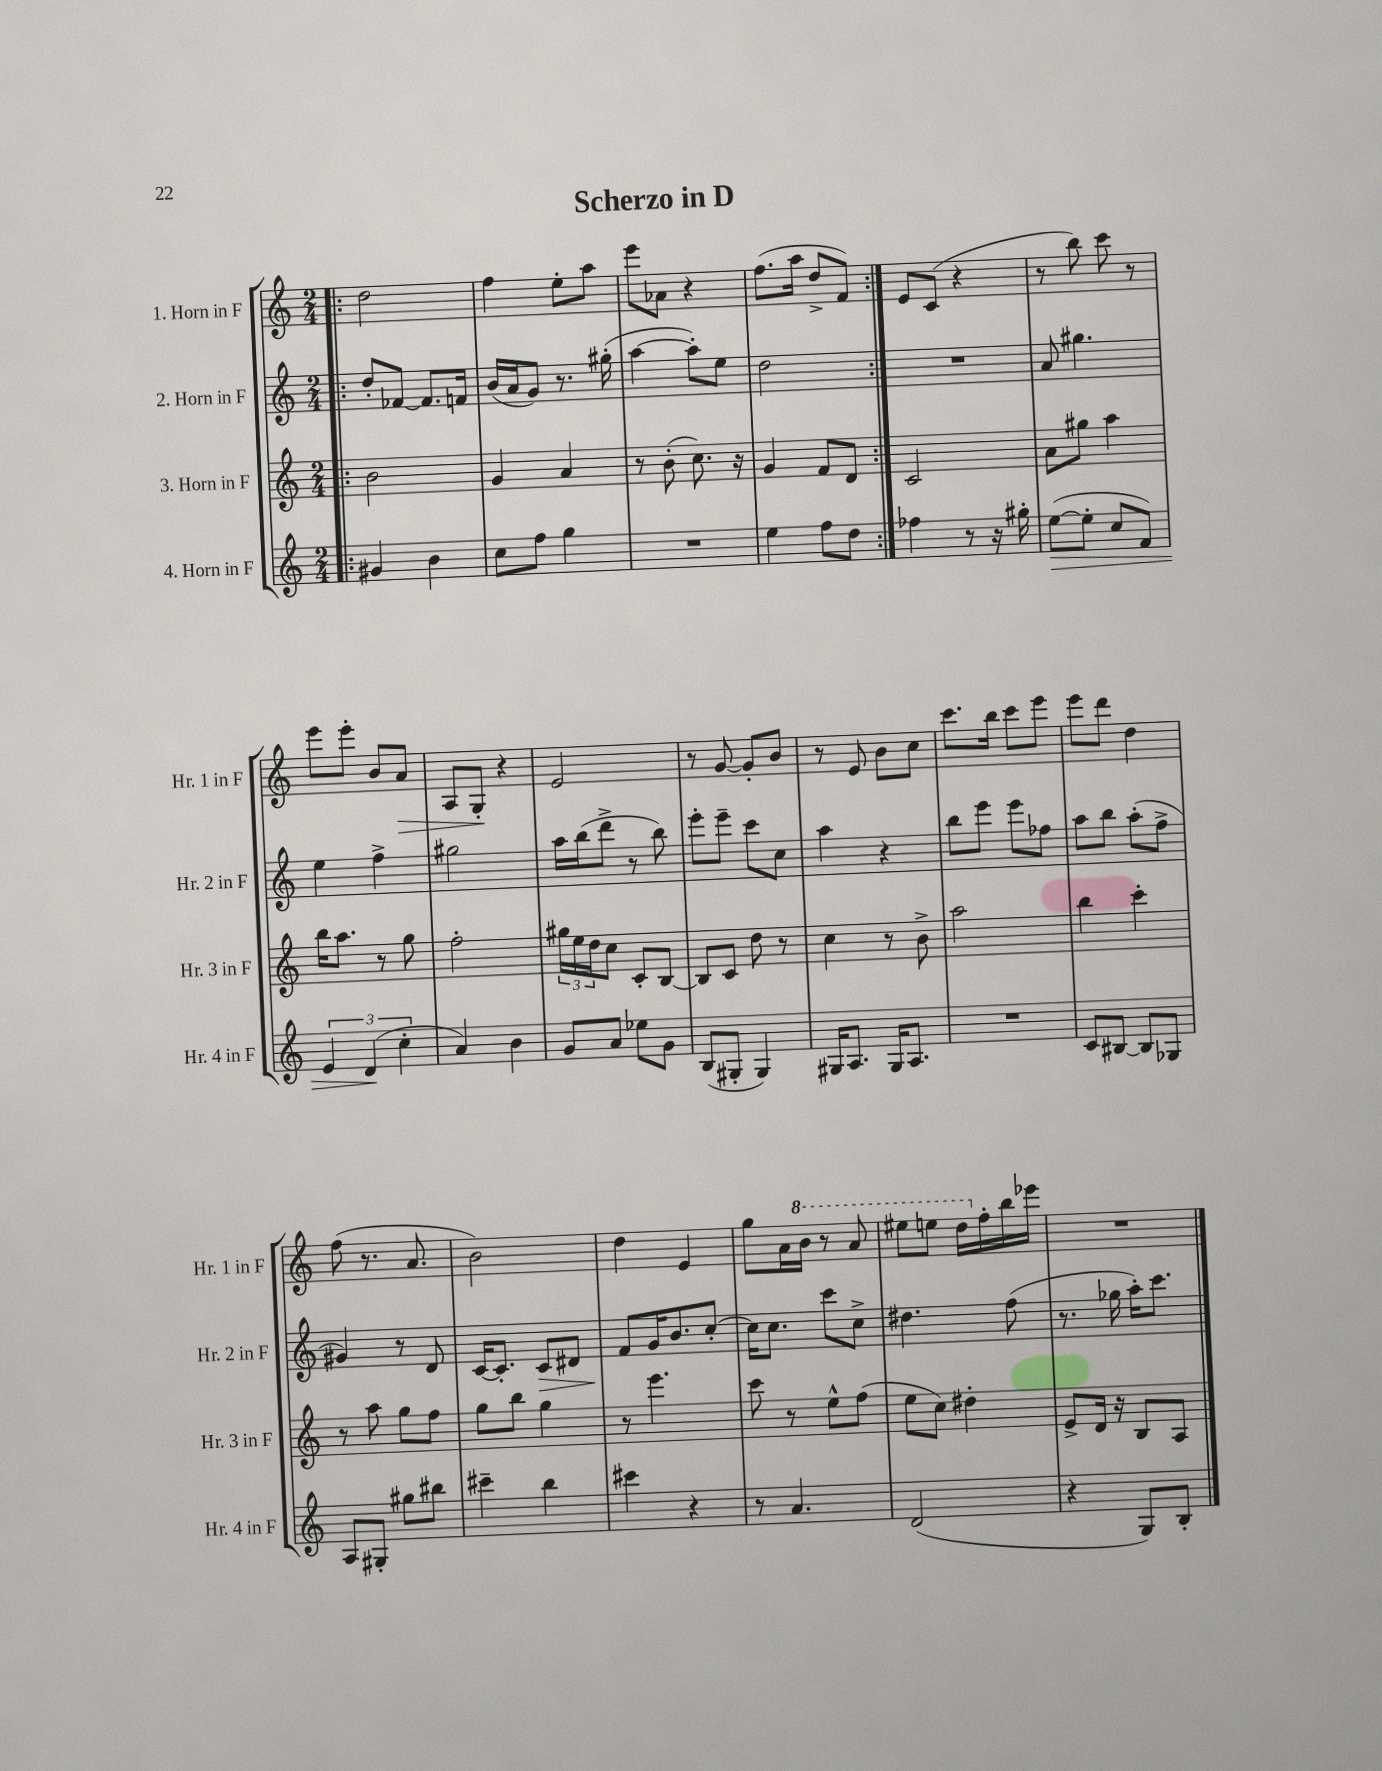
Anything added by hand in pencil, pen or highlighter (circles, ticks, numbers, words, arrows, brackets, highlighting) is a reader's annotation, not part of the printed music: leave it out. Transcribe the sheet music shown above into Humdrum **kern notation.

**kern	**dynam	**kern	**kern	**dynam	**kern	**dynam
*part4	*part4	*part3	*part2	*part2	*part1	*part1
*staff4	*staff4	*staff3	*staff2	*staff2	*staff1	*staff1
*I"4. Horn in F	*	*I"3. Horn in F	*I"2. Horn in F	*	*I"1. Horn in F	*
*I'Hr. 4 in F	*	*I'Hr. 3 in F	*I'Hr. 2 in F	*	*I'Hr. 1 in F	*
*clefG2	*	*clefG2	*clefG2	*	*clefG2	*
*k[]	*	*k[]	*k[]	*	*k[]	*
*M2/4	*	*M2/4	*M2/4	*	*M2/4	*
=1!|:	=1!|:	=1!|:	=1!|:	=1!|:	=1!|:	=1!|:
4g#X/	.	2b\	8dd'/L	.	2dd\	.
.	.	.	[8f-X/J	.	.	.
4b\	.	.	8.f-/L]	.	.	.
.	.	.	16fn/Jk	.	.	.
=2	=2	=2	=2	=2	=2	=2
8cc\L	.	4g/	(16b/LL	.	4ff\	.
.	.	.	16a/J	.	.	.
8ff\J	.	.	8g/J)	.	.	.
4gg\	.	4a/	8.r	.	8ee'\L	.
.	.	.	.	.	8aa\J	.
.	.	.	(16gg#X'\	.	.	.
=3	=3	=3	=3	=3	=3	=3
2r	.	8r	[4aa\	.	8eee\L	.
.	.	(8b'\	.	.	8a-X\J	.
.	.	8.cc\)	8aa'\L])	.	4r	.
.	.	.	8ee\J	.	.	.
.	.	16r	.	.	.	.
=4	=4	=4	=4	=4	=4	=4
4ee\	.	4g/	2dd\	.	(8.ff\L	.
.	.	.	.	.	16aa\Jk	.
8ff\L	.	8f/L	.	.	8dd^/L	.
8dd\J	.	8d/J	.	.	8f/J)	.
=5:|!	=5:|!	=5:|!	=5:|!	=5:|!	=5:|!	=5:|!
4ff-X\	.	2c/	2r	.	8e/L	.
.	.	.	.	.	(8c/J	.
8r	.	.	.	.	4r	.
16r	.	.	.	.	.	.
16gg#X'\	.	.	.	.	.	.
=6	=6	=6	=6	=6	=6	=6
!	!LO:HP:b	!	!	!	!	!
([8ee\L	>	8a\L	8a/	.	8r	.
8ee'\J]	.	8gg#X\J	4.gg#X\	.	8bb\)	.
8cc/L	.	4aa\	.	.	8ccc\	.
8f/J)	.	.	.	.	8r	.
!!LO:LB:g=z
=7	=7	=7	=7	=7	=7	=7
6e/	.	16bb\KL	4ee\	.	8eee\L	.
.	.	8.aa\J	.	.	.	.
.	.	.	.	.	8eee'\J	.
(6d/	.	.	.	.	.	.
.	.	8r	4ff^\	.	8b/L	.
6cc'\	]	.	.	.	.	.
!	!	!	!	!	!	!LO:HP:b
.	.	8gg\	.	.	8a/J	>
=8	=8	=8	=8	=8	=8	=8
4a/)	.	2ff'\	2gg#X\	.	8A/L	.
.	.	.	.	.	8G'/J	.
4b\	.	.	.	.	4r	]
=9	=9	=9	=9	=9	=9	=9
8g/L	.	24gg#X\LL	16aa\LL	.	2e/	.
.	.	24ee\	.	.	.	.
.	.	.	(16bb\J	.	.	.
.	.	24dd\J	.	.	.	.
8a/J	.	8cc\J	8ddd^\J	.	.	.
8ee-X\L	.	8c'/L	8r	.	.	.
8g\J	.	[8B/J	8bb\)	.	.	.
=10	=10	=10	=10	=10	=10	=10
(8B/L	.	8B/L]	8eee'\L	.	8r	.
8G#X'/J	.	8c/J	8eee~\J	.	[8g/	.
4G#/)	.	8dd\	8ccc\L	.	8g'/L]	.
.	.	8r	8cc\J	.	8b/J	.
=11	=11	=11	=11	=11	=11	=11
16G#X/KL	.	4cc\	4aa\	.	8r	.
8.A/J	.	.	.	.	.	.
.	.	.	.	.	8e/	.
16G#/KL	.	8r	4r	.	8b\L	.
8.A/J	.	.	.	.	.	.
.	.	8b^\	.	.	8cc\J	.
=12	=12	=12	=12	=12	=12	=12
2r	.	2aa\	8bb\L	.	8.ccc\L	.
.	.	.	8eee\J	.	.	.
.	.	.	.	.	16bb\Jk	.
.	.	.	8eee\L	.	8ccc\L	.
.	.	.	8ff-X\J	.	8eee\J	.
=13	=13	=13	=13	=13	=13	=13
8c/L	.	4bb\	8aa\L	.	8eee\L	.
[8B#X/J	.	.	8bb\J	.	8ddd\J	.
8B#/L]	.	4ccc'\	(8aa'\L	.	4dd\	.
8G-X/J	.	.	8ff^\J	.	.	.
!!LO:LB:g=z
=14	=14	=14	=14	=14	=14	=14
8A/L	.	8r	4g#X/)	.	(8ff\	.
8G#X'/J	.	8aa\	.	.	8.r	.
8gg#X\L	.	8gg\L	8r	.	.	.
.	.	.	.	.	8.a/	.
8bb#X\J	.	8ff\J	8d/	.	.	.
=15	=15	=15	=15	=15	=15	=15
4ccc#X~\	.	8gg\L	[16c/KL	.	2b\)	.
.	.	.	8.c'/J]	.	.	.
.	.	8bb\J	.	.	.	.
!	!	!	!	!LO:HP:b	!	!
4bb\	.	4gg\	8c/L	>	.	.
.	.	.	8d#X/J	.	.	.
=16	=16	=16	=16	=16	=16	=16
4ccc#X\	.	8r	8f/L	.	4dd\	.
.	.	4.eee\	16g/K	]	.	.
.	.	.	8.b/	.	.	.
4r	.	.	.	.	4e/	.
.	.	.	[8cc'/J	.	.	.
=17	=17	=17	=17	=17	=17	=17
8r	.	8ccc\	16cc\KL]	.	8gg\L	.
.	.	.	8.cc\J	.	.	.
4.a/	.	8r	.	.	16a\L	.
*	*	*	*	*	*8va	*
.	.	.	.	.	16bb\JJ	.
.	.	8ee^^\L	8ccc\L	.	8r	.
.	.	(8ff\J	8cc^\J	.	8aa/	.
=18	=18	=18	=18	=18	=18	=18
(2d/	.	8ee\L	4.dd#X\	.	8eee#X\L	.
.	.	8cc\J)	.	.	8eeen\J	.
.	.	4dd#X'\	.	.	16ddd\LL	.
*	*	*	*	*	*X8va	*
.	.	.	.	.	16ff'\	.
.	.	.	(8ff\	.	16bb\	.
.	.	.	.	.	16eee-X\JJ	.
=19	=19	=19	=19	=19	=19	=19
4r	.	8e^/L	8.r	.	2r	.
.	.	16d/Jk	.	.	.	.
.	.	16r	16gg-X\	.	.	.
8G/L)	.	8B/L	16aa'\KL)	.	.	.
.	.	.	8.ccc\J	.	.	.
8B'/J	.	8A/J	.	.	.	.
==	==	==	==	==	==	==
*-	*-	*-	*-	*-	*-	*-
